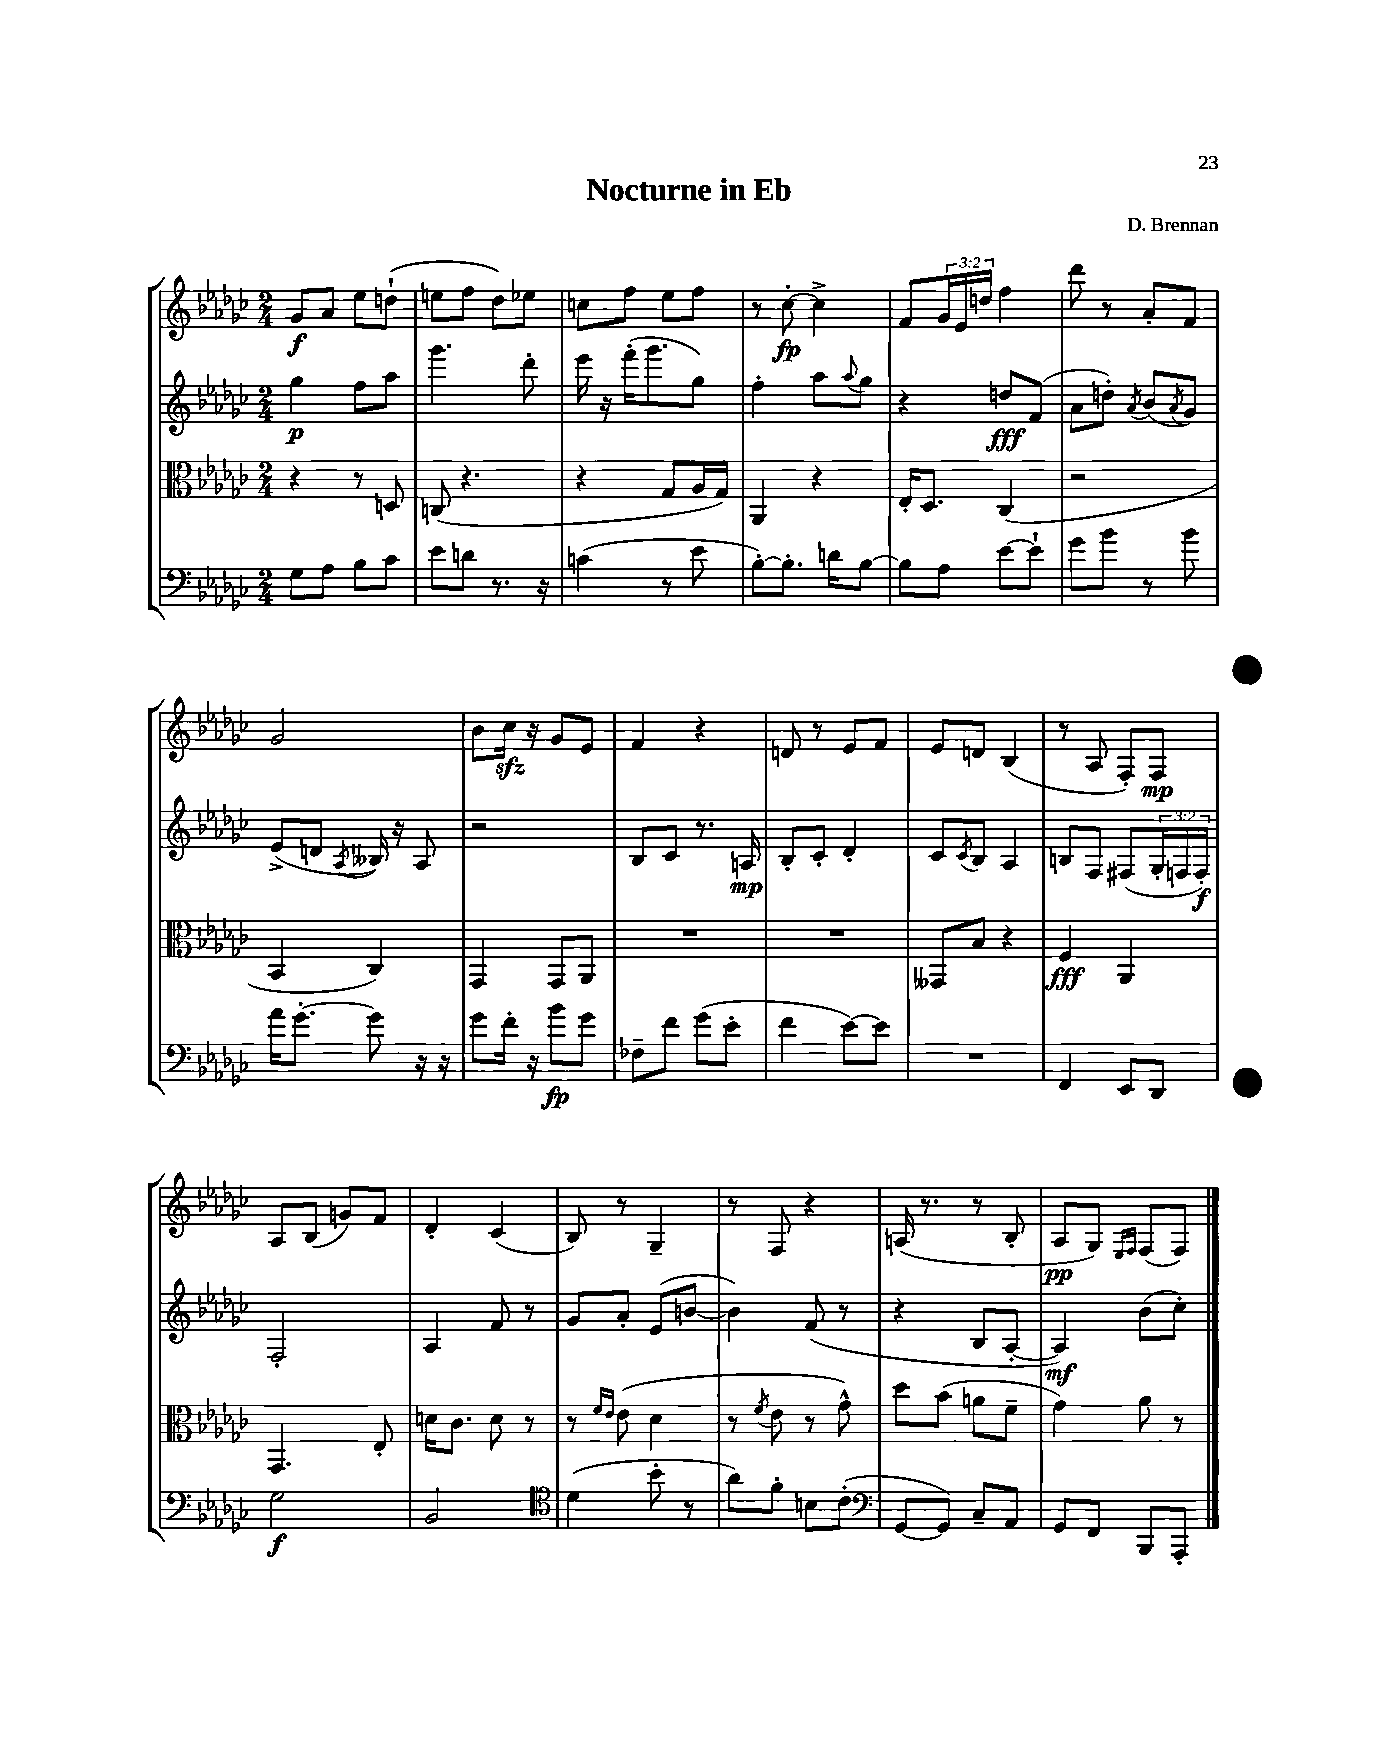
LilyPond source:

\header { title = "Nocturne in Eb" composer = "D. Brennan" }
<<
\new StaffGroup <<
\new Staff = "s0" {
    \clef treble \key ges \major \numericTimeSignature \time 2/4 \override Staff.TupletNumber.text = #tuplet-number::calc-fraction-text
    ges'8\f aes'8 ees''8 d''8-!( |
    e''8 f''8 des''8) ees''8 |
    c''8 f''8 ees''8 f''8 |
    r8 ces''8~-.\fp ces''4-> |
    f'8 \tuplet 3/2 { ges'16 ees'16 d''16 } f''4 |
    des'''8 r8 aes'8-. f'8 |
    ges'2 |
    bes'8 ces''16\sfz r16 ges'8 ees'8 |
    f'4 r4 |
    d'8 r8 ees'8 f'8 |
    ees'8 d'8 bes4( |
    r8 aes8 f8-.) f8\mp |
    aes8 bes8( g'8) f'8 |
    des'4-. ces'4( |
    bes8) r8 ges4-- |
    r8 f8 r4 |
    a16( r8. r8 bes8-. |
    aes8\pp ges8) \grace { ees16 f16 } f8( f8) \bar "|." |
}
\new Staff = "s1" {
    \clef treble \key ges \major \numericTimeSignature \time 2/4 \override Staff.TupletNumber.text = #tuplet-number::calc-fraction-text
    ges''4\p f''8 aes''8 |
    ges'''4. des'''8-. |
    ees'''16 r16 f'''16-.( ges'''8. ges''8) |
    f''4-. aes''8 \appoggiatura { aes''8 } ges''8 |
    r4 d''8\fff f'8( |
    aes'8 d''8-.) \acciaccatura { aes'8 } bes'8( \acciaccatura { aes'8 } ges'8) |
    ees'8->( d'8 \acciaccatura { aes8 } beses16) r16 aes8 |
    r2 |
    bes8 ces'8 r8. a16\mp |
    bes8-. ces'8-. des'4-. |
    ces'8 \acciaccatura { ces'8 } bes8 aes4 |
    b8 f8 fis8( \tuplet 3/2 { ges16-. f16 f16-.\f) } |
    f2-. |
    aes4 f'8 r8 |
    ges'8 aes'8-. ees'8( b'8~ |
    b'4) f'8( r8 |
    r4 bes8 aes8~-. |
    aes4\mf) bes'8( ces''8-.) \bar "|." |
}
\new Staff = "s2" {
    \clef alto \key ges \major \numericTimeSignature \time 2/4
    r4 r8 d8 |
    c8( r4. |
    r4 ges8 aes16 ges16) |
    aes,4 r4 |
    ees16-. des8. ces4( |
    r2 |
    bes,4 ces4) |
    ges,4 ges,8 aes,8 |
    R2 |
    R2 |
    geses,8 bes8 r4 |
    f4\fff aes,4 |
    ges,4. ees8-. |
    d'16 ces'8. d'8 r8 |
    r8 \grace { f'16 ees'16 } ees'8( des'4 |
    r8 \acciaccatura { f'8 } ees'8 r8 ges'8-^) |
    des''8 bes'8( a'8 f'8-- |
    ges'4) aes'8 r8 \bar "|." |
}
\new Staff = "s3" {
    \clef bass \key ges \major \numericTimeSignature \time 2/4
    ges8 aes8 bes8 ces'8 |
    ees'8 d'8 r8. r16 |
    c'4( r8 ees'8 |
    bes8~-.) bes8.-. d'16 bes8~ |
    bes8 aes8 ees'8~ ees'8-! |
    ges'8 bes'8 r8 bes'8 |
    aes'16 ges'8.~-. ges'8 r16 r16 |
    ges'8 f'16-. r16 bes'8\fp ges'8 |
    fes8-- f'8 ges'8( ees'8-. |
    f'4 ees'8~) ees'8 |
    R2 |
    f,4 ees,8 des,8 |
    ges2\f |
    bes,2 |
    \clef tenor des'4( bes'8-. r8 |
    aes'8) f'8-. b8 ces'8-.( |
    \clef bass ges,8~ ges,8) ces8-- aes,8 |
    ges,8 f,8 bes,,8 aes,,8-. \bar "|." |
}
>>
>>
\layout { \context { \Score \remove "Bar_number_engraver" } }
